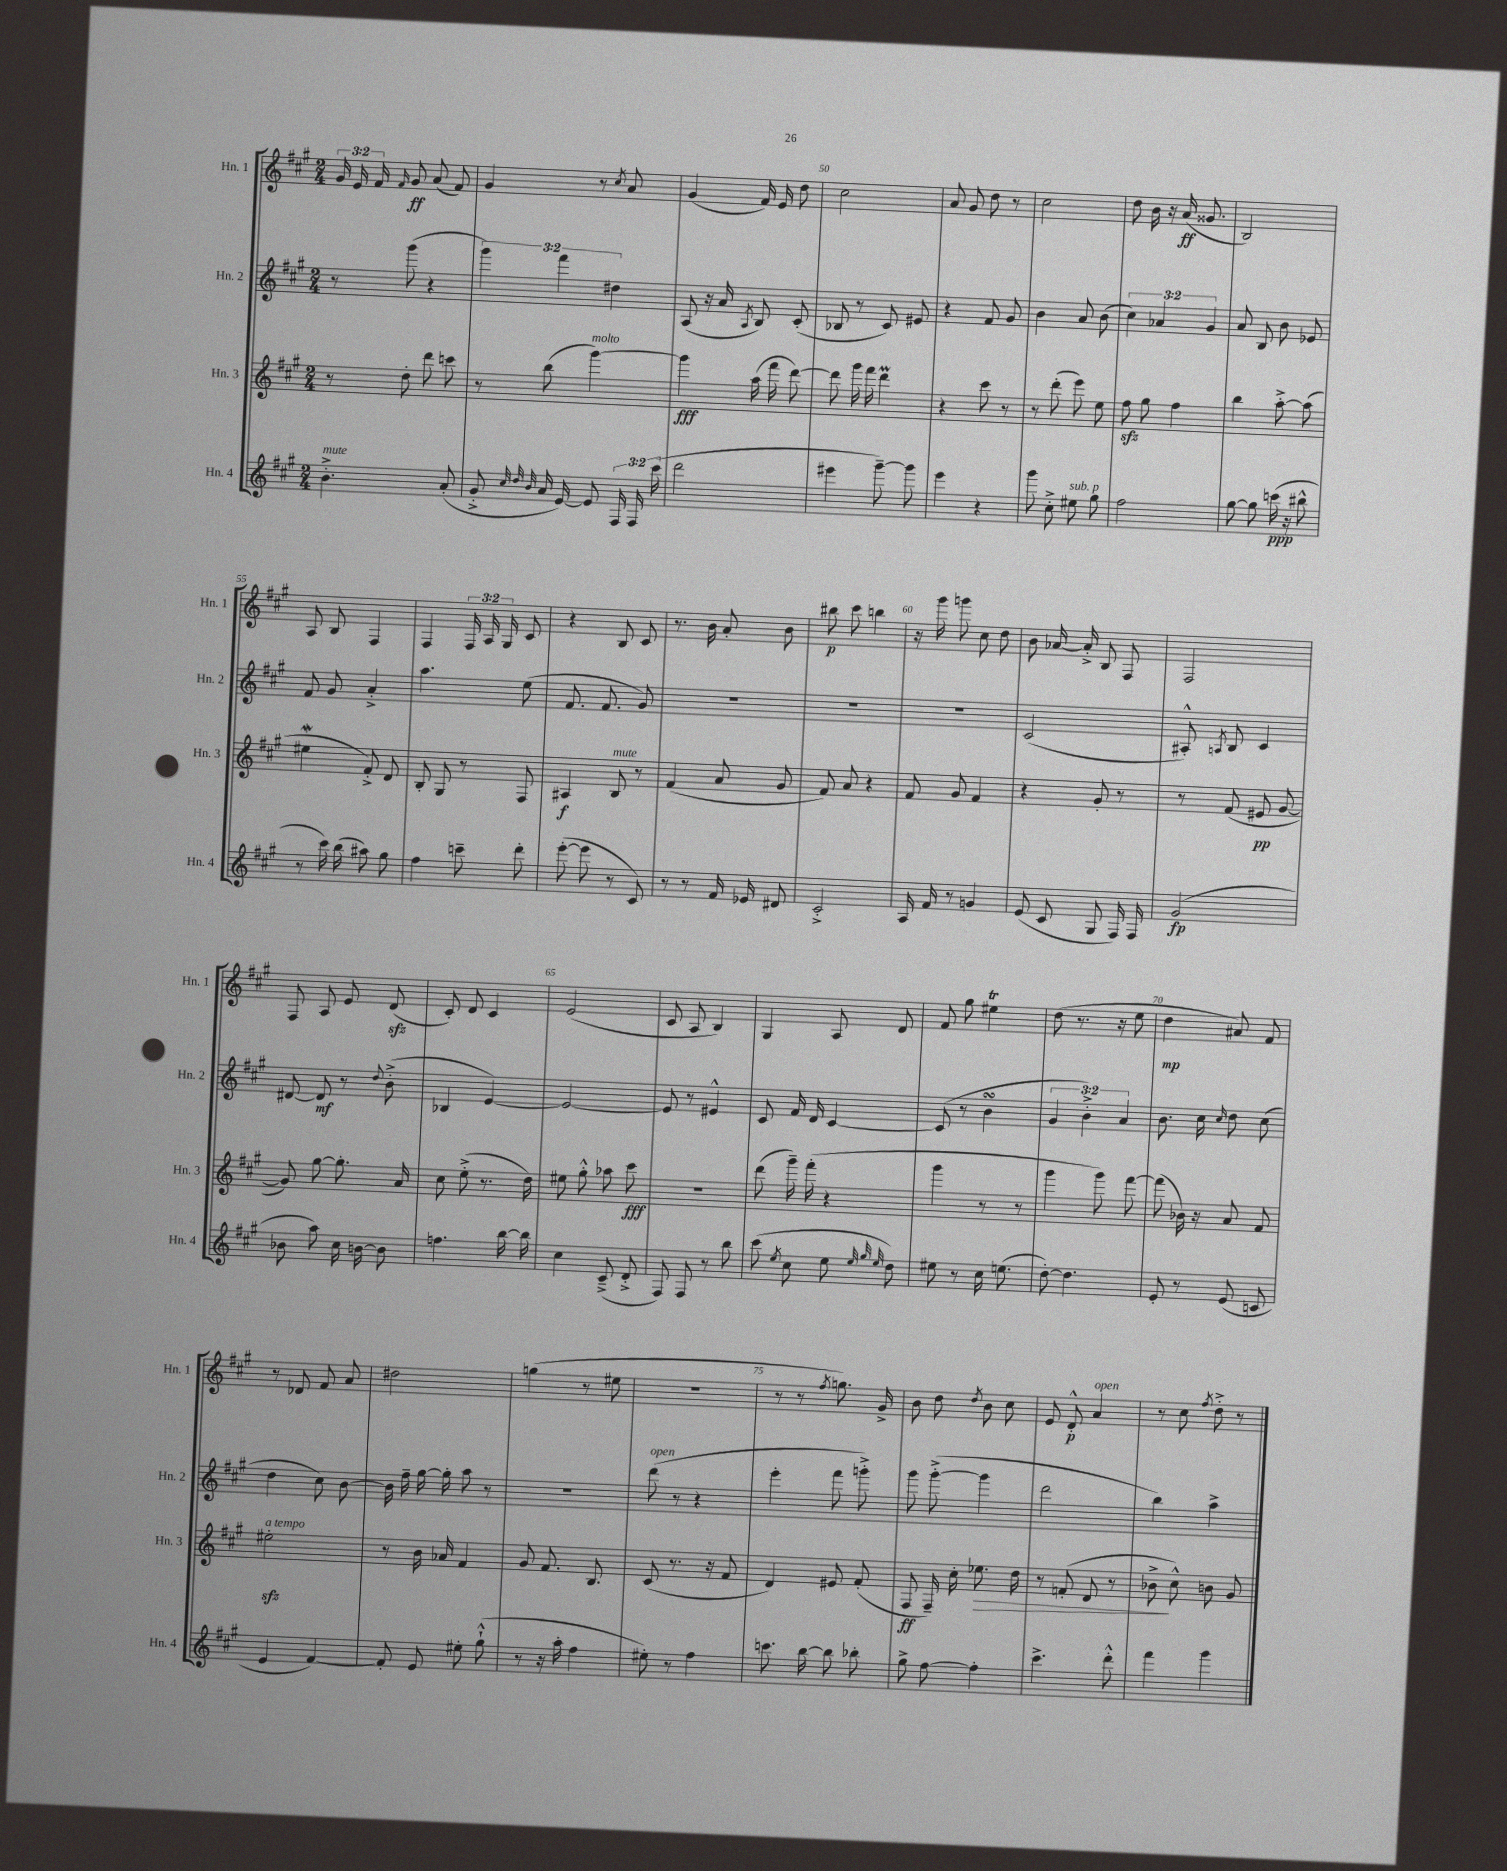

**kern	**kern	**kern	**kern
*staff4	*staff3	*staff2	*staff1
*clefG2	*clefG2	*clefG2	*clefG2
*k[f#c#g#]	*k[f#c#g#]	*k[f#c#g#]	*k[f#c#g#]
*M2/4	*M2/4	*M2/4	*M2/4
4.b'^	8r	8r	24g#
.	.	.	24e
.	.	.	24f#
.	.	.	16qqf#
.	8dd'	(8ggg#	8g#
.	8ddd	4r	(8a
(8a'	8ccc	.	8f#)
=	=	=	=
8g#'^	8r	6ggg#)	4g#
32qqcc#	.	.	.
32qqdd	.	.	.
32qqb	.	.	.
16a	(8bb	.	.
.	.	6fff#	.
[16e)	.	.	.
8e]	[4ggg#)	.	8r
.	.	6dd#	.
.	.	.	8qcc#
24F#	.	.	8a
24F#	.	.	.
(24ccc#	.	.	.
=	=	=	=
2ddd	4ggg#]	(8A	(4g#
.	.	16r	.
.	.	16a	.
.	.	8qA	.
.	(16aa	8B)	16f#)
.	16fff#	.	16e
.	[8ddd)	(8c#'	8dd
=	=	=	=
4eee#	8ddd]	8B-	2cc#
.	16ggg#	8r	.
.	16fff#	.	.
[8ggg#~)	4ddd	8c#)	.
8ggg#]	.	8e#	.
=	=	=	=
4eee	4r	4r	8a
.	.	.	8g#
4r	8ccc#	8f#	8dd
.	8r	8g#	8r
=	=	=	=
8ggg#	8r	4b	2cc#
8cc#'^	(8ddd'	.	.
8ee#	8eee)	8a	.
8gg#	8ee	(8b	.
=	=	=	=
2ff#	8ff#	6cc#)	8dd
.	8gg#	.	16b
.	.	6a-	.
.	.	.	16r
.	4ff#	.	(16a
.	.	.	8.g##
.	.	6g#	.
=	=	=	=
[8gg#	4bb	8a	2B)
8gg#]	.	8B	.
(16ccc	[8aa'^	8b	.
16r	.	.	.
8bb#^^	(8aa]	8e-	.
=	=	=	=
8r	4ee#	8f#	8A
16ccc#)	.	8g#	8B
(16bb	.	.	.
8aa#)	8f#'^)	4a'^	4F#
8gg#	8d	.	.
=	=	=	=
4ff#	8B'	4.aa	4F#
.	8G#	.	.
8ccc~	8r	.	24F#
.	.	.	24A
.	.	.	24G#
8ddd'	8F#	(8ee	8c#
=	=	=	=
([8eee'	4A#	8.f#	4r
8eee]	.	.	.
.	.	8.f#	.
8r	8B	.	8B
8c#)	8r	8g#)	8c#
=	=	=	=
8r	(4f#	2r	8.r
8r	.	.	.
.	.	.	16b
16f#	8a	.	8a'
16e-	.	.	.
8d#	8g#	.	8b
=	=	=	=
2c#'^	8f#)	2r	8bb#
.	8a	.	8ccc#
.	4r	.	4bb
=	=	=	=
16A	8f#	2r	16r
16f#	.	.	16ggg#
8r	8g#	.	8ggg
4g	4f#	.	8cc#
.	.	.	8dd
=	=	=	=
(8e	4r	(2c#	8b
8c#	.	.	[16a-
.	.	.	16a-'^]
8G#	8g#'	.	8B
16F#)	8r	.	8F#
16F#	.	.	.
=	=	=	=
(2g#	8r	8A#'^^)	2F#
.	.	8qA	.
.	(8f#	8B	.
.	8e#	4c#	.
.	[8g#	.	.
=	=	=	=
8b-	8g#])	[8d#	8F#
8aa)	[8gg#	8d#]	8A
16cc#	8.gg#']	8r	8e
[16b	.	.	.
.	.	8qqdd	.
8b]	.	(8b'^	(8d
.	16a	.	.
=	=	=	=
4.ff	8cc#	4B-	8c#')
.	(8ee'^	.	8d
.	8.r	[4e)	4c#
[16bb	.	.	.
16bb]	16dd)	.	.
=	=	=	=
4cc#	8ee#	2e_	(2e
.	8gg#'^^	.	.
(8c#~^	8aa-	.	.
8d'^	8ccc#	.	.
=	=	=	=
8F#)	2r	8e]	8c#
8F#	.	8r	8A
8r	.	4e#^^	4B)
8bb	.	.	.
=	=	=	=
(8ccc#	(8ddd	8c#	4G#
8qee	.	.	.
8cc#	16ggg#~)	16f#	.
.	(16fff#'	16d	.
8ee	4r	[4c#	8A
32qqee	.	.	.
32qqgg#	.	.	.
32qqee	.	.	.
8dd)	.	.	8d
=	=	=	=
8ee#	4ggg#	(8c#]	8f#
8r	.	8r	8gg#
16cc#	8r	4b	4ee#
(8.ee	.	.	.
.	8r	.	.
=	=	=	=
[8dd')	4ggg#	6g#	(8dd
4.dd]	.	.	8.r
.	.	6b'^)	.
.	8ggg#)	.	.
.	.	.	16r
.	.	6a	.
.	[8fff#	.	8ee
=	=	=	=
8e'	(8fff#]	8.b	4dd
8r	16b-)	.	.
.	16r	16cc#	.
.	.	16qqcc#	.
(8e	8a	8dd	8a#)
8c	8f#	(8cc#	8f#
=	=	=	=
4e	2ee#'	4dd	8r
.	.	.	8d-
[4f#)	.	8cc#)	8f#
.	.	[8b	8a
=	=	=	=
8f#']	8r	16b]	2dd#
.	.	16ff#~	.
8e	16b	[16gg#	.
.	16a-	16gg#']	.
8ee#'	4f#	8aa	.
(8gg#`^^	.	8r	.
=	=	=	=
8r	8g#	2r	(4gg
16r	8.f#	.	.
16aa'	.	.	.
4ff#	.	.	8r
.	8.B	.	.
.	.	.	8ee#
=	=	=	=
8ee#')	(8c#	(8ddd	2r
8r	8.r	8r	.
4ff#	.	4r	.
.	16r	.	.
.	8f#	.	.
=	=	=	=
8.ccc	4d)	4eee'	8r
.	.	.	8r
[16bb	.	.	.
.	.	.	8qff#
8bb]	8e#	8fff#	8.gg)
8bb-'	(8f#'	8ggg'^)	.
.	.	.	16g#^
=	=	=	=
8gg#^	8F#	8ggg#	8b
[8ff#	16F#~)	([8ggg#'^	8dd
.	16cc#'	.	.
.	.	.	8qdd
4ff#']	8.ee-	4ggg#]	8b
.	.	.	8cc#
.	16dd	.	.
=	=	=	=
4.ccc#^	8r	2ddd	8e
.	(8f'	.	8d'^^
.	8d	.	4a
8ddd'^^	8r	.	.
=	=	=	=
4fff#	8b-^	4bb)	8r
.	8cc#^^)	.	8cc#
.	.	.	8qff#
4ggg#	8b	4aa^	8dd'^
.	8g#	.	8r
==	==	==	==
*-	*-	*-	*-
